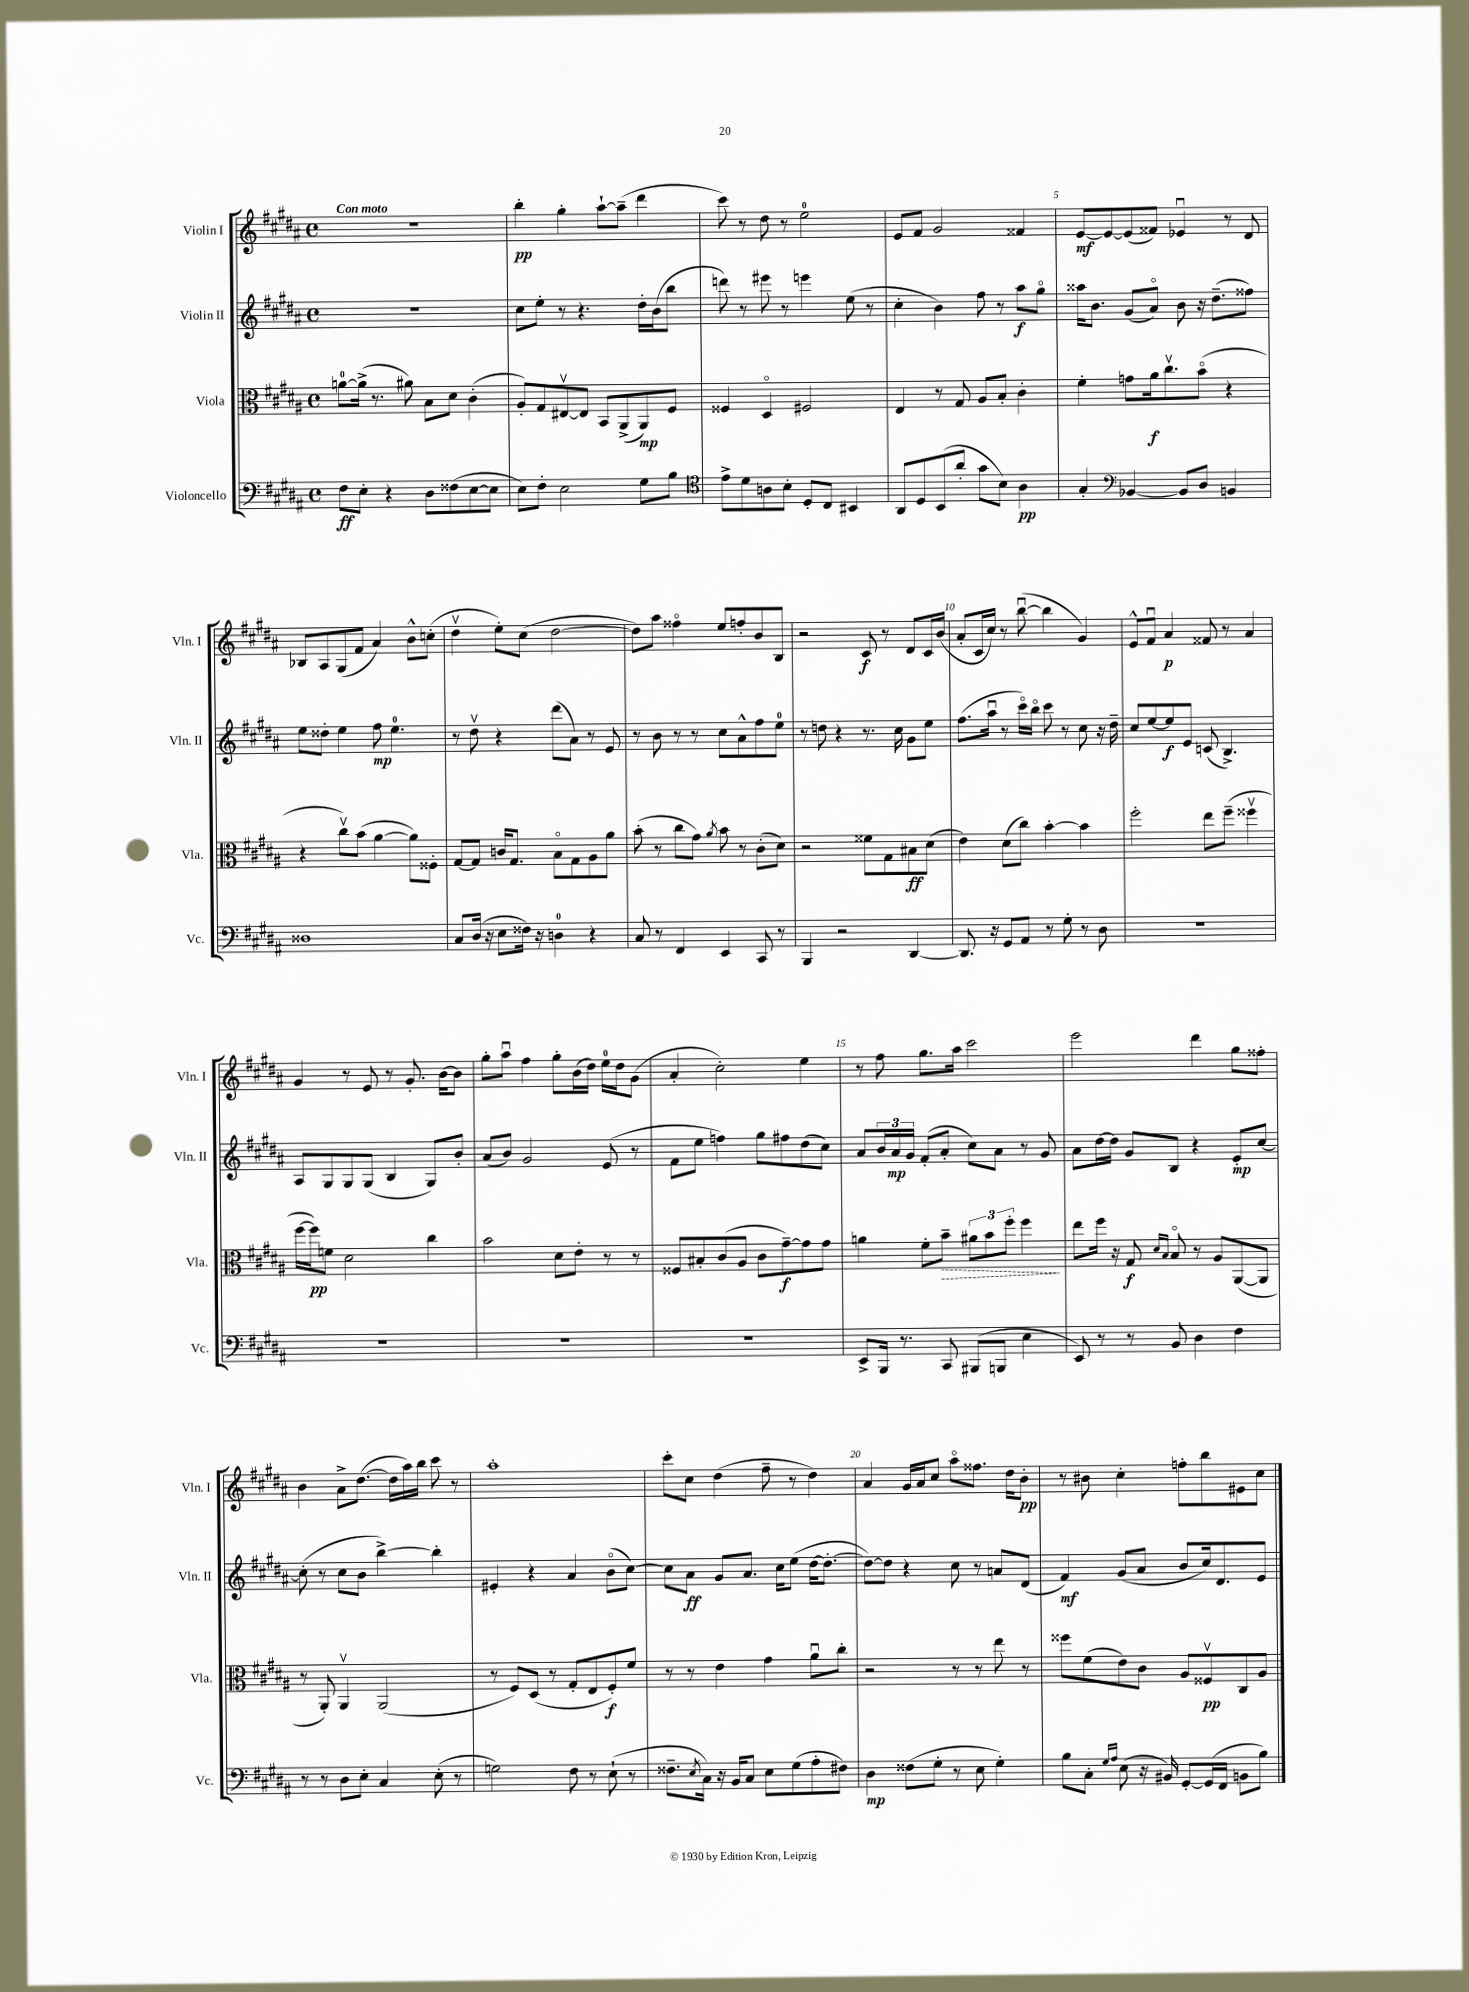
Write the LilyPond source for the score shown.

<<
\new StaffGroup <<
\new Staff = "s0" \with { instrumentName = "Violin I" shortInstrumentName = "Vln. I" } {
    \clef treble \key b \major \defaultTimeSignature \time 4/4 \tempo "Con moto"
    R1 |
    b''4-.\pp gis''4-. ais''8~-! ais''8--( dis'''4 |
    cis'''8) r8 dis''8 r8 e''2-0 |
    e'8 fis'8 gis'2 fisis'4 |
    e'8~\mf e'8~ e'8( fisis'8) ees'4\downbow r8 dis'8 |
    bes8 ais8 gis8( fis'8 ais'4) b'8-^ c''8-.( |
    dis''4\upbow e''8-.) cis''8( dis''2~ |
    dis''8) ais''8 fisis''4\flageolet e''8 f''8-. b'8 b8 |
    r2 cis'8\f r8 dis'8 cis'16 b'16( |
    ais'8-. cis'16 cis''16) r8 b''8~\downbow( b''4 gis'4) |
    e'8-^ fis'8\downbow ais'4\p fisis'8 r8 ais'4 |
    gis'4 r8 e'8 r8 gis'8.-. b'16~ b'8 |
    gis''8-. ais''8\downbow fis''4 gis''8-. b'16( dis''16) e''16-0 dis''16 gis'8( |
    ais'4-. cis''2-.) e''4 |
    r8 fis''8 gis''8. ais''16 cis'''2 |
    e'''2 dis'''4 gis''8 fisis''8-. |
    b'4 ais'8-> dis''8.~( dis''16 ais''16) b''16 cis'''8 r8 |
    ais''1-. |
    cis'''8-. cis''8 dis''4( fis''8-- r8 dis''4) |
    ais'4 gis'16 ais'16 cis''8 ais''8\flageolet fisis''8. dis''16 b'8-.\pp |
    r8 bis'8 cis''4-. f''8-. b''8 eis'8 cis''8 \bar "|." |
}
\new Staff = "s1" \with { instrumentName = "Violin II" shortInstrumentName = "Vln. II" } {
    \clef treble \key b \major \defaultTimeSignature \time 4/4
    r1 |
    cis''8 e''8-. r8 r4. dis''16-. b'16( b''8 |
    d'''8) r8 eis'''8 r8 e'''4 e''8( r8 |
    cis''4-. b'4) fis''8 r8 ais''8\f gis''8\flageolet |
    aisis''16 b'8. gis'8( ais'8\flageolet) b'8 r16 dis''8.--( fisis''8) |
    e''8 disis''8-. e''4 fis''8\mp e''4.-0 |
    r8 dis''8\upbow r4 dis'''8( ais'8) r8 e'8 |
    r8 b'8 r8 r8 cis''8 ais'8-^ fis''8 e''8-0 |
    r8 d''8 r4 r8. cis''16 gis'8 e''8 |
    fis''8.( ais''16\downbow r8 cis'''16\flageolet) b''16\flageolet cis'''8 r8 cis''8 r16 dis''16-- |
    cis''8 e''8~ e''8\f e'8 c'8( b4.->) |
    ais8 gis8 gis8 gis8( b4 gis8) b'8-. |
    ais'8( b'8) gis'2 e'8( r8 |
    fis'8 e''8 f''4) gis''8 fis''8 dis''8( cis''8) |
    ais'8 \tuplet 3/2 { b'16 ais'16\mp gis'16 } fis'8-.( ais'8-. cis''8) ais'8 r8 gis'8 |
    ais'8 dis''16~ dis''16 gis'8 b8 r4 e'8-.\mp cis''8~ |
    cis''8-.( r8 cis''8 b'8 b''4~->) b''4-. |
    eis'4-. r4 ais'4 b'8\flageolet( cis''8~) |
    cis''8 ais'8\ff gis'8 ais'8. cis''16 e''8( dis''16~ dis''8.~-. |
    dis''8~) dis''8 r4 cis''8 r8 a'8 dis'8( |
    fis'4\mf) gis'8( ais'8 b'8 cis''16) dis'8. e'8 \bar "|." |
}
\new Staff = "s2" \with { instrumentName = "Viola" shortInstrumentName = "Vla." } {
    \clef alto \key b \major \defaultTimeSignature \time 4/4
    a'8-0~ a'16->( r8. ais'8) b8 dis'8 cis'4-.( |
    ais8-.) gis8 eis8~\upbow eis8 b,8 ais,8->( ais,8\mp) fis8 |
    fisis4 dis4\flageolet fis2 |
    e4 r8 gis8 ais8 b8-. cis'4-. |
    fis'4-. g'8 ais'16\f cis''8.\upbow b'8\flageolet( r4 |
    r4 cis''8\upbow) b'8( ais'4~ ais'8) fisis8-. |
    gis8~ gis8 c'16 gis8. b8\flageolet gis8 ais8 ais'8 |
    b'8-.( r8 cis''8 gis'8) \acciaccatura { ais'8 } b'8 r8 cis'8-.( dis'8) |
    r2 fisis'8 gis8 bis8\ff dis'8( |
    e'4) dis'8( cis''8) b'4~-. b'4 |
    fis''2-. e''8 fis''8--( fisis''4\upbow |
    fis''16~ fis''16\pp) f'8 dis'2 cis''4 |
    b'2 dis'8 e'8-. r8 r8 |
    fisis8 bis8-. cis'8( ais8 cis'8 gis'8~--\f) gis'8 gis'8 |
    a'4 fis'8-. \once \override Hairpin.style = #'dashed-line b'8--\> \tuplet 3/2 { ais'8 b'8 fis''8-. } fis''4\! |
    e''8 fis''16 r16 gis8\f \grace { dis'16 b16 } b8\flageolet r8 ais8 ais,8~( ais,8 |
    r8 ais,8-.) ais,4\upbow ais,2( |
    r8 fis8) dis8( r8 gis8-. e8 fis8-.\f) fis'8 |
    r8 r8 e'4 gis'4 ais'8\downbow cis''8-. |
    r2 r8 r8 e''8 r8 |
    fisis''8 fis'8( e'8) cis'8 ais8 fisis8\upbow\pp cis8 ais8 \bar "|." |
}
\new Staff = "s3" \with { instrumentName = "Violoncello" shortInstrumentName = "Vc." } {
    \clef bass \key b \major \defaultTimeSignature \time 4/4
    fis8\ff e8-. r4 dis8 fisis8( e8~ e8 |
    e8) fis8-. e2 gis8 b8 |
    \clef tenor e'8-> dis'8 a8 b8-. dis8-. cis8 bis,4 |
    ais,8 dis8 b,8( ais'8-. gis'8 b8) ais4\pp |
    gis4-. \clef bass bes,4~ bes,8 dis8 b,4 |
    disis1 |
    cis8 dis16( r16 e8 fisis16) r16 d4-0 r4 |
    cis8 r8 fis,4 e,4 cis,8 r8 |
    b,,4 r2 dis,4~ |
    dis,8. r16 gis,8 ais,8 r8 gis8-. r8 dis8 |
    R1 |
    R1 |
    R1 |
    R1 |
    e,8-> b,,16 r8. cis,8 bis,,8( b,,8 e4 |
    e,8) r8 r8 b,8 dis4 fis4 |
    r8 r8 dis8 e8-. cis4 e8-.( r8 |
    g2) fis8 r8 e8-!( r8 |
    fisis8.-- \acciaccatura { e8 } cis16) r16 b,16 cis8 e8 gis8( ais8-. fis8) |
    dis4\mp fisis8( gis8-. r8 e8 gis4-.) |
    b8 cis8-. \grace { gis16 ais16 } e8( r16 bis,16) gis,8~-. gis,16( fis,16 b,8 b8) \bar "|." |
}
>>
>>
\layout { \context { \Score \override BarNumber.break-visibility = ##(#f #t #t) barNumberVisibility = #(every-nth-bar-number-visible 5) } }
